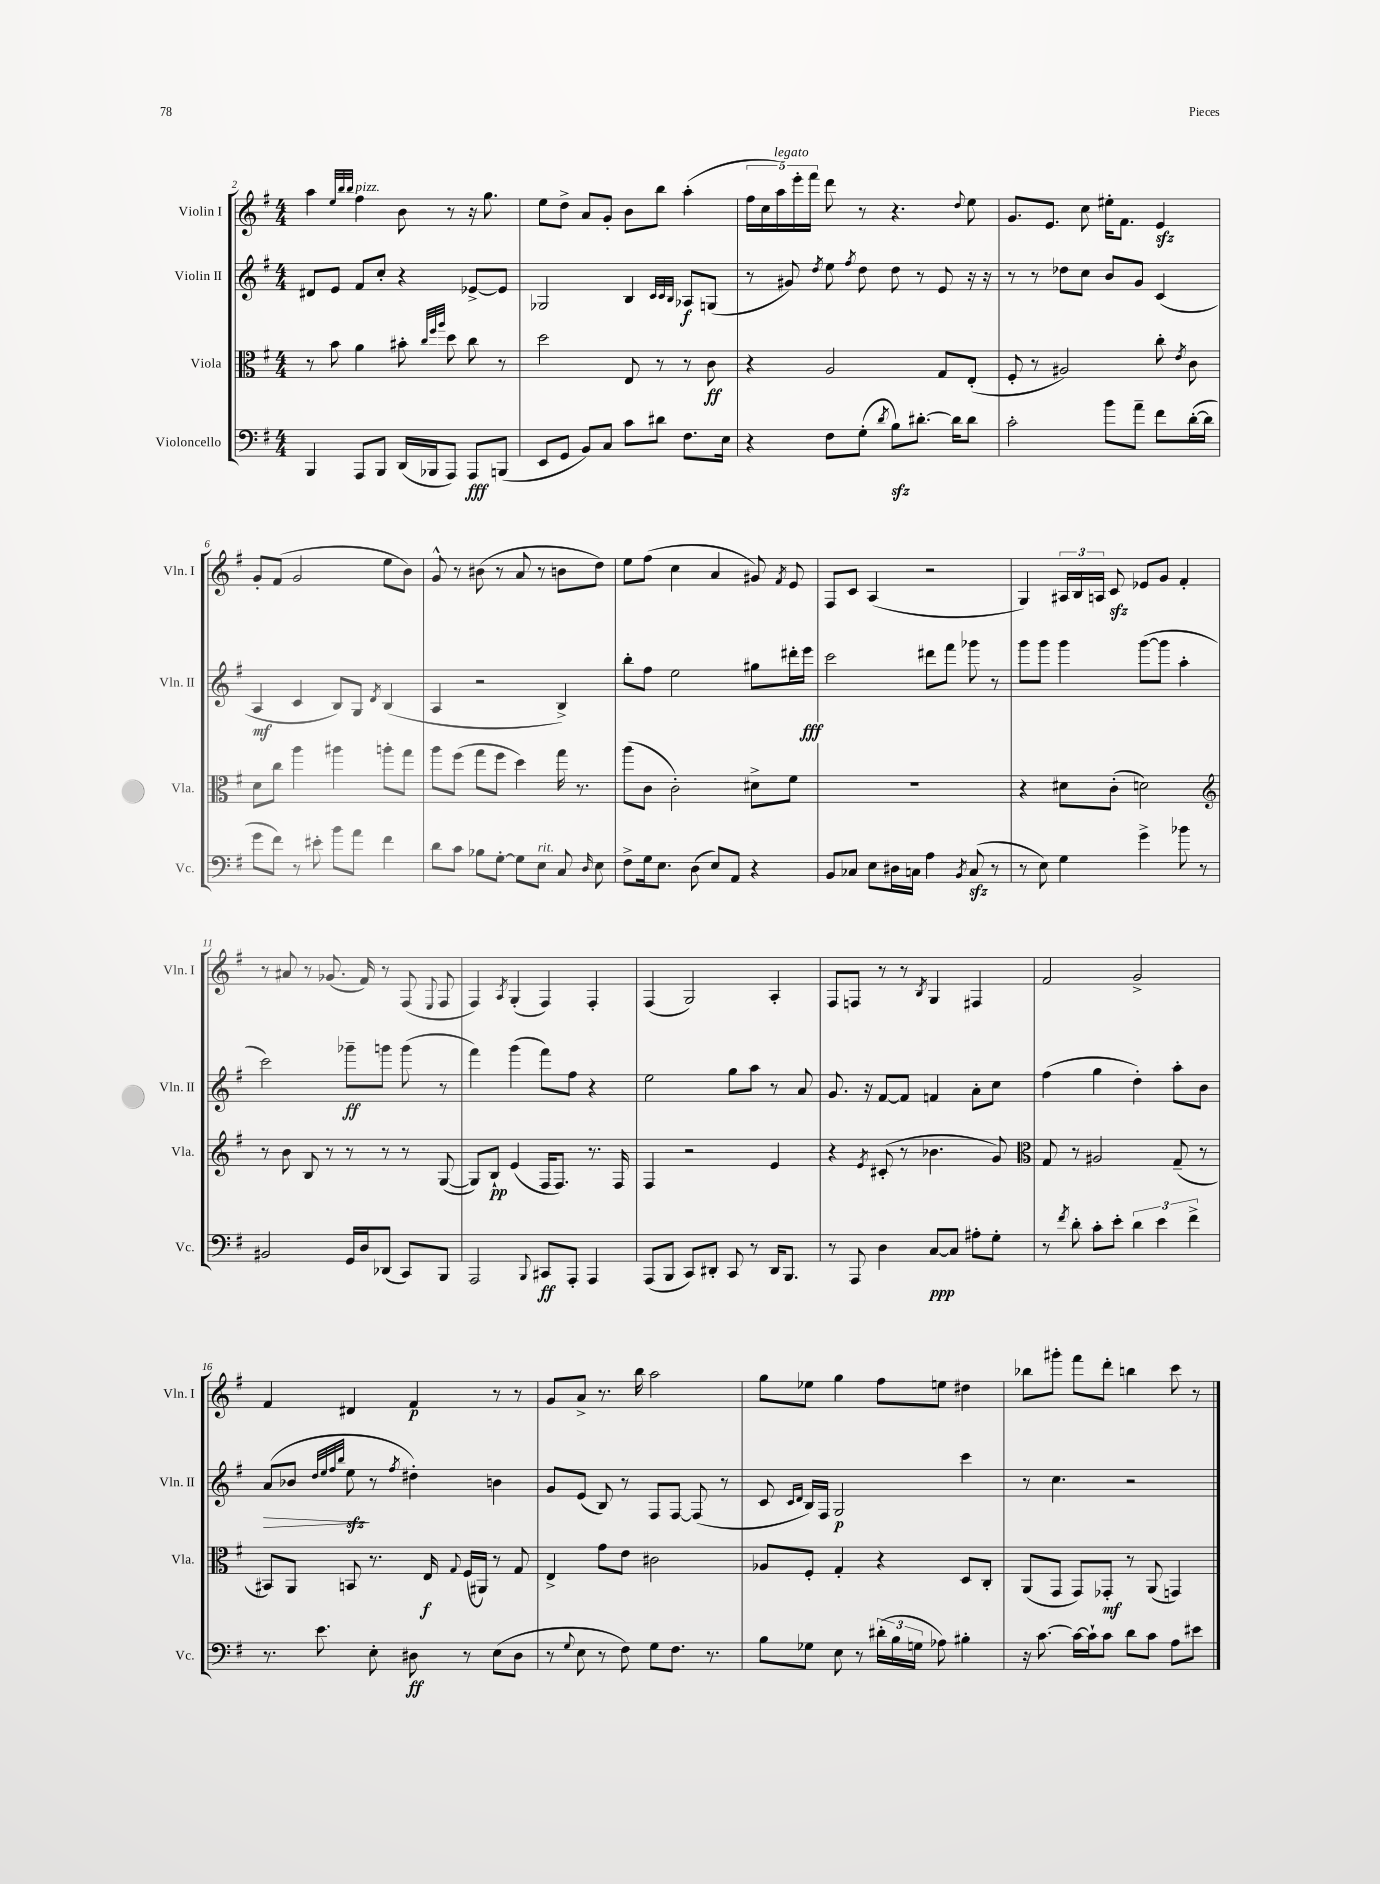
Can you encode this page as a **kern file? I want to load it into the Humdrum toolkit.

**kern	**dynam	**kern	**dynam	**kern	**dynam	**kern	**dynam
*part4	*part4	*part3	*part3	*part2	*part2	*part1	*part1
*staff4	*staff4	*staff3	*staff3	*staff2	*staff2	*staff1	*staff1
*I"Violoncello	*	*I"Viola	*	*I"Violin II	*	*I"Violin I	*
*I'Vc.	*	*I'Vla.	*	*I'Vln. II	*	*I'Vln. I	*
*clefF4	*	*clefC3	*	*clefG2	*	*clefG2	*
*k[f#]	*	*k[f#]	*	*k[f#]	*	*k[f#]	*
*M4/4	*	*M4/4	*	*M4/4	*	*M4/4	*
=2	=2	=2	=2	=2	=2	=2	=2
4BBB/	.	8r	.	8d#X/L	.	4aa\	.
.	.	8b\	.	8e/J	.	.	.
.	.	.	.	.	.	32qqee/LLL	.
.	.	.	.	.	.	32qqbb/	.
.	.	.	.	.	.	32qqbb/JJJ	.
!	!	!	!	!	!	!LO:TX:a:i:t=pizz.	!
8AAA/L	.	4a\	.	8f#/L	.	4ff#\	.
8BBB/J	.	.	.	8cc'/J	.	.	.
(16DD/LL	.	8b#X'\	.	4r	.	8b\	.
16BBB-X/J	.	.	.	.	.	.	.
.	.	32qqcc/LLL	.	.	.	.	.
.	.	32qqff#/	.	.	.	.	.
.	.	32qqaa/JJJ	.	.	.	.	.
8AAA/J)	.	8dd\	.	.	.	8r	.
8AAA/L	fff	8cc\	.	[8e-X^/L	.	16r	.
.	.	.	.	.	.	8.gg\	.
(8BBBn/J	.	8r	.	8e-/J]	.	.	.
=3	=3	=3	=3	=3	=3	=3	=3
8EE/L	.	2dd\	.	2G-X/	.	8ee\L	.
8GG/J	.	.	.	.	.	8dd^\J	.
8BB/L)	.	.	.	.	.	8a/L	.
8C/J	.	.	.	.	.	8g'/J	.
8c\L	.	8E/	.	4B/	.	8b\L	.
8d#X\J	.	8r	.	.	.	8bb\J	.
.	.	.	.	32qqc/LLL	.	.	.
.	.	.	.	32qqc/	.	.	.
.	.	.	.	32qqB/JJJ	.	.	.
8.F#\L	.	8r	.	8A-X/L	f	(4aa'\	.
.	.	8c\	ff	(8Gn/J	.	.	.
16E\Jk	.	.	.	.	.	.	.
=4	=4	=4	=4	=4	=4	=4	=4
4r	.	4r	.	8r	.	20ff#\LL	.
.	.	.	.	.	.	20cc\	.
!	!	!	!	!	!	!LO:TX:a:i:t=legato	!
.	.	.	.	.	.	20aa\)	.
.	.	.	.	8g#X/)	.	.	.
.	.	.	.	.	.	20eee'\	.
.	.	.	.	.	.	20fff#\JJ	.
.	.	.	.	8qdd/	.	.	.
8F#\L	.	2A/	.	8ee\	.	8ddd\	.
.	.	.	.	8qff#/	.	.	.
(8G'\J	.	.	.	8dd\	.	8r	.
8qd/	.	.	.	.	.	.	.
8Bzz\L)	.	.	.	8dd\	.	4.r	.
[8.d#X'\J	.	.	.	8r	.	.	.
.	.	8G/L	.	8e/	.	.	.
16d#\KL]	.	.	.	.	.	.	.
.	.	.	.	.	.	8qqdd/	.
8d#\J	.	(8E'/J	.	16r	.	8ee\	.
.	.	.	.	16r	.	.	.
=5	=5	=5	=5	=5	=5	=5	=5
2c'\	.	8F#'/	.	8r	.	8.g/L	.
.	.	8r	.	8r	.	.	.
.	.	.	.	.	.	8.e/J	.
.	.	2A#X/)	.	8dd-X\L	.	.	.
.	.	.	.	8cc\J	.	8cc\	.
8b\L	.	.	.	8b/L	.	16ee#X'\KL	.
.	.	.	.	.	.	8.f#\J	.
8a~\J	.	.	.	8g/J	.	.	.
8f#\L	.	8cc'\	.	(4c/	.	4ezz/	.
.	.	8qe/	.	.	.	.	.
([16d'\L	.	8c\	.	.	.	.	.
16d\JJ]	.	.	.	.	.	.	.
!!LO:LB:g=z
=6	=6	=6	=6	=6	=6	=6	=6
8g\L	.	8d\L	.	4A/	mf	8g'/L	.
8f#\J)	.	8cc\J	.	.	.	(8f#/J	.
8r	.	4aa\	.	4c/	.	2g/	.
8e#X'\	.	.	.	.	.	.	.
8b\L	.	4aa#X\	.	8B/L)	.	.	.
8a\J	.	.	.	8G/J	.	.	.
.	.	.	.	8qd/	.	.	.
4f#\	.	8aan'\L	.	(4B/	.	8ee\L	.
.	.	8gg\J	.	.	.	8b\J)	.
=7	=7	=7	=7	=7	=7	=7	=7
8d\L	.	8aa\L	.	4A/	.	8g^^/	.
8c\J	.	(8ff#\J	.	.	.	8r	.
8B-X\L	.	8gg\L	.	2r	.	(8b#X\	.
[8G'\J	.	8ff#\J	.	.	.	8r	.
8G\L]	.	4dd\)	.	.	.	8a/	.
!LO:TX:a:i:t=rit.	!	!	!	!	!	!	!
8E\J	.	.	.	.	.	8r	.
8C/	.	16gg\	.	4B^/)	.	8bn\L	.
.	.	8.r	.	.	.	.	.
16qqD/	.	.	.	.	.	.	.
8E\	.	.	.	.	.	8dd\J)	.
=8	=8	=8	=8	=8	=8	=8	=8
8F#^\L	.	(8aa\L	.	8bb'\L	.	8ee\L	.
16G\k	.	8c\J	.	8ff#\J	.	(8ff#\J	.
8.E\J	.	.	.	.	.	.	.
.	.	2c'\)	.	2ee\	.	4cc\	.
(8D\	.	.	.	.	.	.	.
8E/L)	.	.	.	.	.	4a/	.
8AA/J	.	.	.	.	.	.	.
4r	.	8d#X^\L	.	8gg#X\L	.	8g#X/)	.
.	.	.	.	.	.	8qf#/	.
.	.	8f#\J	.	16ddd#X'\L	.	8e/	.
.	.	.	.	16eee\JJ	fff	.	.
=9	=9	=9	=9	=9	=9	=9	=9
8BB/L	.	1r	.	2ccc\	.	8F#/L	.
8C-X/J	.	.	.	.	.	8c/J	.
8E\L	.	.	.	.	.	(4A/	.
16D#X\L	.	.	.	.	.	.	.
16Cn\JJ	.	.	.	.	.	.	.
4A\	.	.	.	8ddd#X\L	.	2r	.
.	.	.	.	8fff#\J	.	.	.
8qBB/	.	.	.	.	.	.	.
(8Czz/	.	.	.	8ggg-X\	.	.	.
8r	.	.	.	8r	.	.	.
=10	=10	=10	=10	=10	=10	=10	=10
8r	.	4r	.	8ggg\L	.	4G/)	.
8E\)	.	.	.	8ggg\J	.	.	.
4G\	.	8d#X\L	.	4ggg\	.	24A#X/LL	.
.	.	.	.	.	.	24B/	.
.	.	.	.	.	.	24An/JJ	.
.	.	(8c'\J	.	.	.	8czz/	.
4g^\	.	2dn\)	.	([8ggg\L	.	8e-X/L	.
.	.	.	.	8ggg\J]	.	8g/J	.
8b-X\	.	.	.	4aa'\	.	4f#'/	.
8r	.	.	.	.	.	.	.
!!LO:LB:g=z
=11	=11	=11	=11	=11	=11	=11	=11
*	*	*clefG2	*	*	*	*	*
2BB#X/	.	8r	.	2ccc\)	.	8r	.
.	.	8b\	.	.	.	8a#X/	.
.	.	8B/	.	.	.	8r	.
.	.	8r	.	.	.	(8.g-X/	.
16GG/LL	.	8r	.	8ggg-X~\L	ff	.	.
16D/J	.	.	.	.	.	16f#/)	.
(8DD-X/J	.	8r	.	8gggn\J	.	8r	.
8CC/L)	.	8r	.	(8ggg\	.	(8F#/	.
.	.	.	.	.	.	8qqE/	.
8BBB/J	.	([8G/	.	8r	.	8F#/	.
=12	=12	=12	=12	=12	=12	=12	=12
2AAA/	.	8G/L])	.	4fff#\)	.	4F#/)	.
.	.	8B`/J	pp	.	.	.	.
.	.	.	.	.	.	8qA/	.
.	.	(4e/	.	(4ggg\	.	(4G'/	.
8qqBBB/	.	.	.	.	.	.	.
8CC#X/L	ff	16F#/KL	.	8fff#\L)	.	4F#/)	.
.	.	8.F#/J)	.	.	.	.	.
8AAA'/J	.	.	.	8ff#\J	.	.	.
4AAA/	.	8.r	.	4r	.	4F#'/	.
.	.	16F#/	.	.	.	.	.
=13	=13	=13	=13	=13	=13	=13	=13
(8AAA/L	.	4F#/	.	2ee\	.	(4F#/	.
8BBB/J	.	.	.	.	.	.	.
8CC/L)	.	2r	.	.	.	2G/)	.
8DD#X'/J	.	.	.	.	.	.	.
8CC/	.	.	.	8gg\L	.	.	.
8r	.	.	.	8aa\J	.	.	.
16DD#/KL	.	4e/	.	8r	.	4A'/	.
8.BBB/J	.	.	.	.	.	.	.
.	.	.	.	8a/	.	.	.
=14	=14	=14	=14	=14	=14	=14	=14
8r	.	4r	.	8.g/	.	8F#/L	.
8AAA/	.	.	.	.	.	8Fn/J	.
.	.	.	.	16r	.	.	.
.	.	8qe/	.	.	.	.	.
4D\	.	(8c#X'/	.	[8f#/L	.	8r	.
.	.	8r	.	8f#/J]	.	8r	.
.	.	.	.	.	.	8qB/	.
[8C/L	ppp	4.b-X\	.	4fn/	.	4G/	.
8C/J]	.	.	.	.	.	.	.
8A#X'\L	.	.	.	8a'\L	.	4F#X/	.
8G'\J	.	8g/)	.	8cc\J	.	.	.
=15	=15	=15	=15	=15	=15	=15	=15
*	*	*clefC3	*	*	*	*	*
8r	.	8G/	.	(4ff#\	.	2f#/	.
8qf#/	.	.	.	.	.	.	.
8d'\	.	8r	.	.	.	.	.
8c'\L	.	2A#X/	.	4gg\	.	.	.
8e'\J	.	.	.	.	.	.	.
6d\	.	.	.	4dd'\)	.	2g^/	.
6e\	.	.	.	.	.	.	.
.	.	(8G~/	.	8aa'\L	.	.	.
6f#^\	.	.	.	.	.	.	.
.	.	8r	.	8b\J	.	.	.
!!LO:LB:g=z
=16	=16	=16	=16	=16	=16	=16	=16
!	!	!	!	!	!LO:HP:b	!	!
8.r	.	8BB#X/L)	.	(8a/L	>	4f#/	.
.	.	8AA/J	.	8b-X/J	.	.	.
8.e\	.	.	.	.	.	.	.
.	.	.	.	32qqdd/LLL	.	.	.
.	.	.	.	32qqee/	.	.	.
.	.	.	.	32qqff#/	.	.	.
.	.	.	.	32qqbb/JJJ	.	.	.
.	.	8BBn/	.	8eezz\	.	4d#X/	.
8E'\	.	8.r	.	8r	]	.	.
.	.	.	.	8qff#/	.	.	.
8D#X\	ff	.	.	4dd#X'\)	.	4f#/	p
.	.	16E/	f	.	.	.	.
.	.	8qqG/	.	.	.	.	.
8r	.	(16F#/LL	.	.	.	.	.
.	.	16AA#X/JJ)	.	.	.	.	.
(8E\L	.	8r	.	4bn\	.	8r	.
8D#\J	.	8G/	.	.	.	8r	.
=17	=17	=17	=17	=17	=17	=17	=17
8r	.	4E^/	.	8g/L	.	8g/L	.
8qqG/	.	.	.	.	.	.	.
8E\	.	.	.	(8e/J	.	8a^/J	.
8r	.	8g\L	.	8B/)	.	8.r	.
8F#\)	.	8e\J	.	8r	.	.	.
.	.	.	.	.	.	16bb\	.
8G\L	.	2c#X\	.	8F#/L	.	2aa\	.
8.F#\J	.	.	.	[8F#/J	.	.	.
.	.	.	.	(8F#/]	.	.	.
8.r	.	.	.	.	.	.	.
.	.	.	.	8r	.	.	.
=18	=18	=18	=18	=18	=18	=18	=18
8B\L	.	8A-X/L	.	8c/	.	8gg\L	.
.	.	.	.	16qqc/LL	.	.	.
.	.	.	.	16qqd/JJ	.	.	.
8G-X\J	.	8F#'/J	.	16B/LL)	.	8ee-X\J	.
.	.	.	.	16F#/JJ	.	.	.
8E\	.	4G'/	.	2G/	p	4gg\	.
8r	.	.	.	.	.	.	.
(24d#X'\LL	.	4r	.	.	.	8ff#\L	.
24B\	.	.	.	.	.	.	.
24Gn\JJ	.	.	.	.	.	.	.
8A-X\)	.	.	.	.	.	8een\J	.
4B#X'\	.	8D/L	.	4ccc\	.	4dd#X\	.
.	.	8C'/J	.	.	.	.	.
=19	=19	=19	=19	=19	=19	=19	=19
16r	.	(8AA/L	.	8r	.	8bb-X\L	.
[8.c\	.	.	.	.	.	.	.
.	.	8GG/J	.	4.cc\	.	8ggg#X'\J	.
16c\LL_	.	8GG/L)	.	.	.	8fff#\L	.
16c`\J]	.	.	.	.	.	.	.
8c\J	.	8GG-X'/J	mf	.	.	8ddd'\J	.
8d\L	.	8r	.	2r	.	4bbn\	.
8c\J	.	(8AA/	.	.	.	.	.
8A\L	.	4GGn/)	.	.	.	8ccc\	.
8e#X\J	.	.	.	.	.	8r	.
==	==	==	==	==	==	==	==
*-	*-	*-	*-	*-	*-	*-	*-
